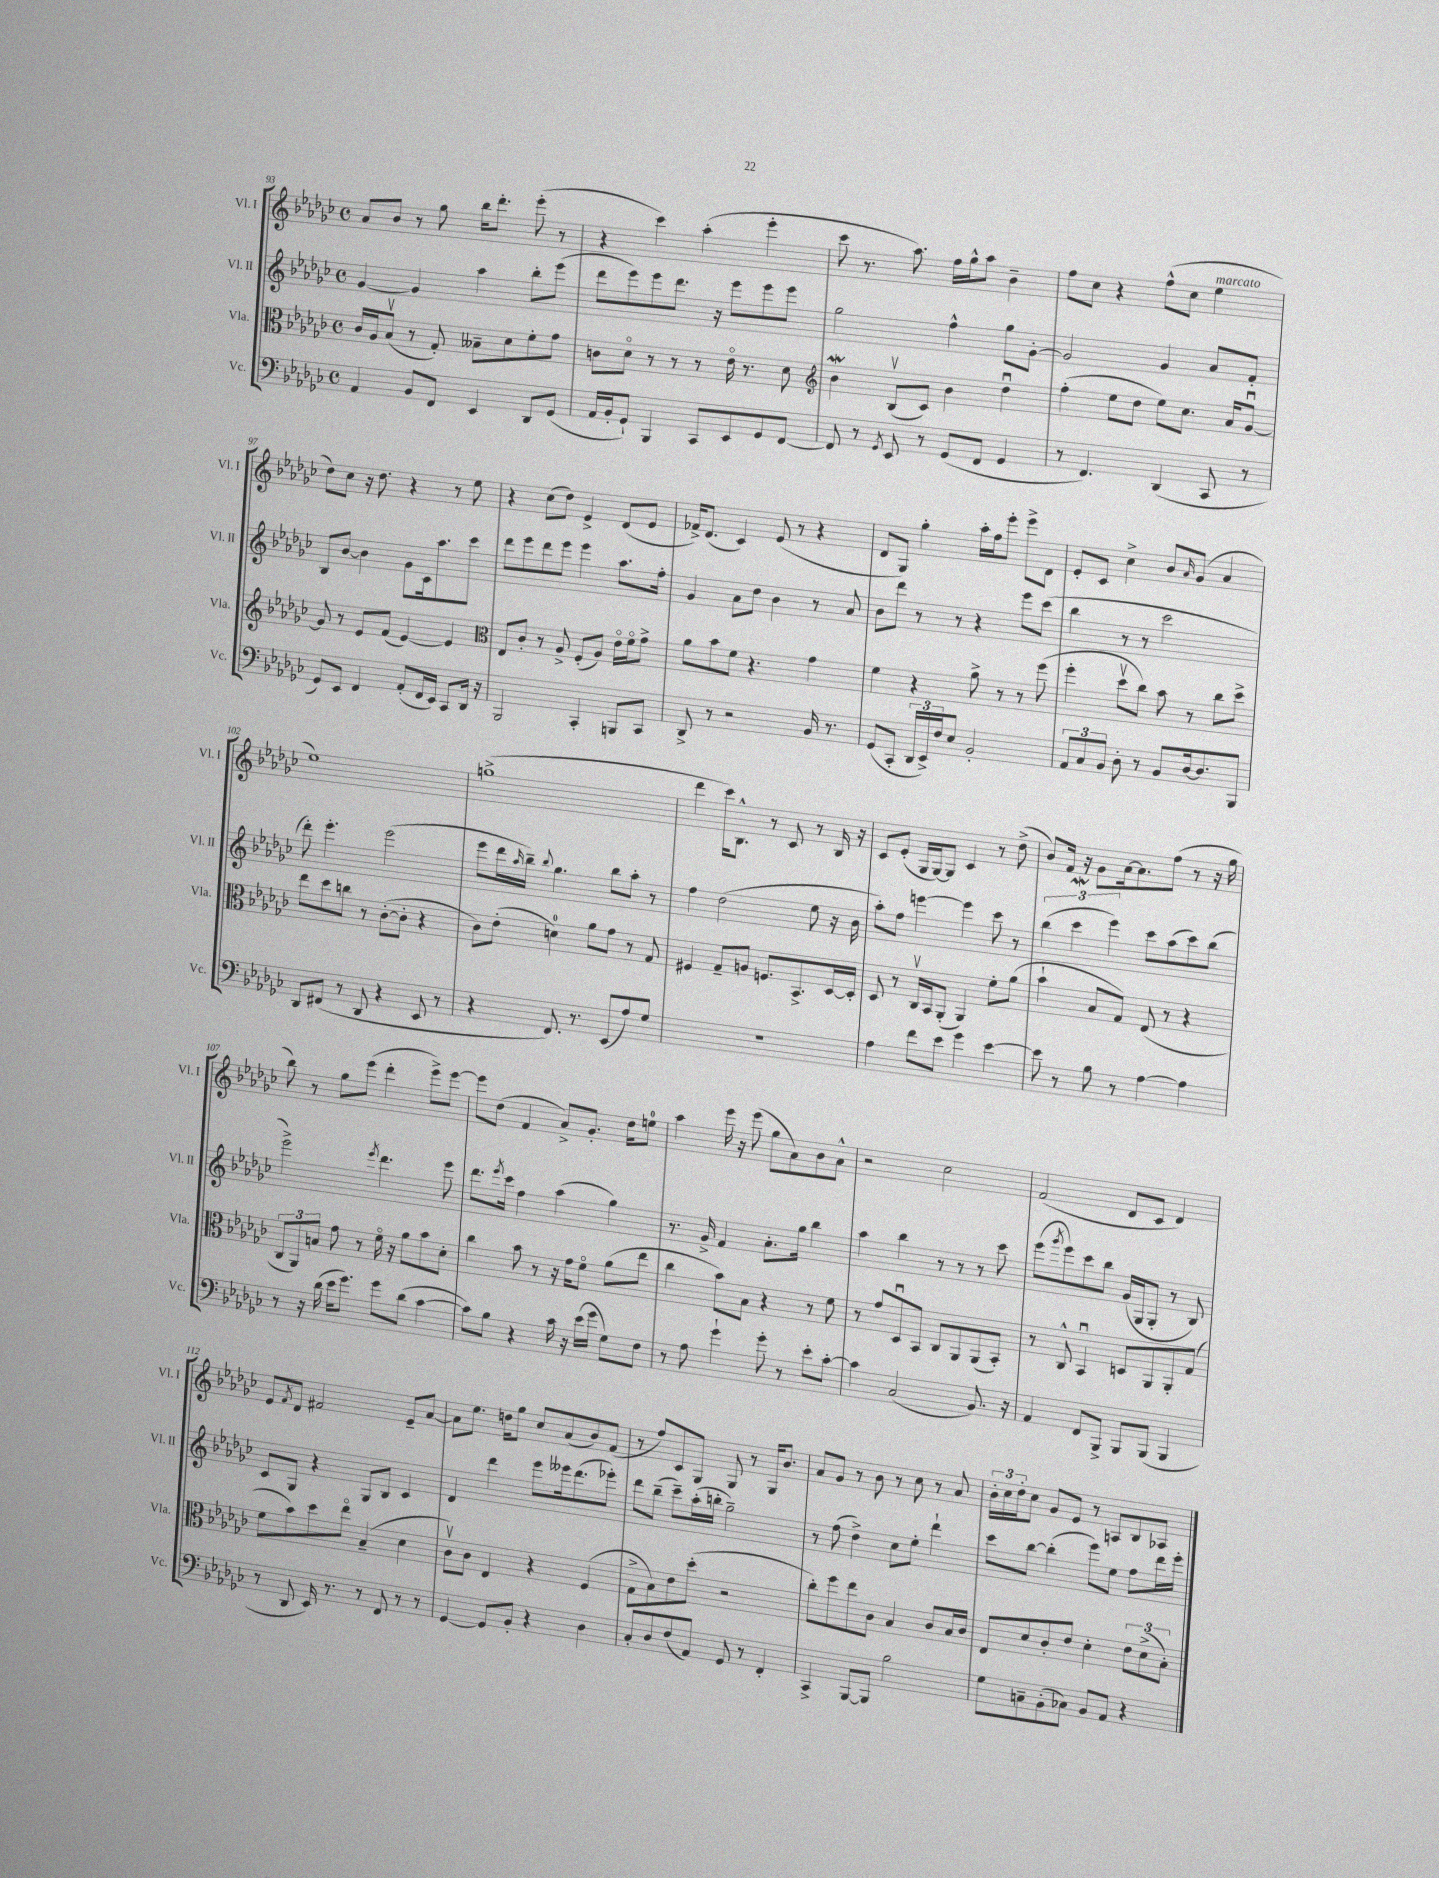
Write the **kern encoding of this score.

**kern	**kern	**kern	**kern
*part4	*part3	*part2	*part1
*staff4	*staff3	*staff2	*staff1
*I"Vc.	*I"Vla.	*I"Vl. II	*I"Vl. I
*I'Vc.	*I'Vla.	*I'Vl. II	*I'Vl. I
*clefF4	*clefC3	*clefG2	*clefG2
*k[b-e-a-d-g-c-]	*k[b-e-a-d-g-c-]	*k[b-e-a-d-g-c-]	*k[b-e-a-d-g-c-]
*M4/4	*M4/4	*M4/4	*M4/4
*met(c)	*met(c)	*met(c)	*met(c)
=93	=93	=93	=93
4AA-/	16c-/LL	[4g-/	8a-/L
.	16A-/J	.	.
.	(8B-v/J	.	8b-/J
8BB-/L	8r	4g-/]	8r
8FF/J	8G-'/)	.	8gg-\
4EE-/	8B--X~\L	4aa-\	16bb-\KL
.	.	.	8.ddd-'\J
.	8d-\	.	.
8DD-/L	8f'\	8bb-'\L	(8eee-'\
(8GG-/J	8g-\J	(8eee-\J	8r
=94	=94	=94	=94
16AA-/LL	8cn\L	8ddd-\L	4r
16BB-'/J	.	.	.
8GG-`/J)	8d-\J	8eee-\)	.
4BBB-/	8r	8eee-\	4ccc-\)
.	8r	8.ddd-\J	.
8CC-/L	8r	.	(4aa-'\
.	.	16r	.
8EE-/	16e-\	8eee-\L	.
.	8.r	.	.
8GG-/	.	8eee-\	4eee-'\
[8FF/J	8d-\	8eee-\J	.
=95	=95	=95	=95
*	*clefG2	*	*
8FF/]	4b-W\	2gg-\	8ccc-\
8r	.	.	8.r
8qGG-/	.	.	.
8EE-/	(8B-v/L	.	.
.	.	.	8.aa-\)
8r	8c-/J)	.	.
(8GG-/L	4b-\	4ff^^\	16ff\LL
.	.	.	16gg-^^\J
8FF/J	.	.	8aa-\J
4GG-/	4dd-u\	8gg-\L	4b-~\
.	.	[8g-'\J	.
=96	=96	=96	=96
8r	(4ff'\	2g-/]	8ff\L
4.FF/)	.	.	8cc-\J
.	8ee-\L	.	4r
.	8dd-\J	.	.
(4DD-/	8ee-\L)	4g-/	(8ff^^\L
.	8.cc-\J	.	8cc-\J
!	!	!	!LO:TX:a:i:t=marcato
8CC-/	.	8a-/L	4ee-\
.	16a-/KL	.	.
8r	[8g-u/J	8f'/J	.
!!LO:LB:g=z
=97	=97	=97	=97
8GG-/L)	8g-/]	8B-/L	8dd-\L)
8EE-/J	8r	[8b-/J	8cc-\J
4FF/	8e-/L	4b-\]	16r
.	.	.	8.dd-\
.	(8f/J	.	.
(8AA-'/L	[4e-/)	8g-\L	4r
16FF/L	.	16c-\k	.
16EE-/JJ)	.	8.aa-\	.
8CC-/L	4e-/]	.	8r
16DD-/Jk	.	8ccc-\J	8ee-\
16r	.	.	.
=98	=98	=98	=98
*	*clefC3	*	*
2BBB-/	8E-/L	8ddd-\L	4r
.	8c-'/J	8eee-\	.
.	8r	8ddd-\	(8cc-\L
.	8A-^/	8eee-\J	8dd-\J)
4CC-'/	(8F'/L	4eee-\	4e-^/
.	8A-/J)	.	.
8BBBn/L	16e-\LL	8.aa-\L	(8d-/L
.	16f\J	.	.
8CC-/J	8g-^\J	.	8e-/J
.	.	16ff'\Jk	.
=99	=99	=99	=99
8DD-^/	8a-\L	4g-/	16f-X^/KL)
.	.	.	(8.d-/J
8r	8b-\	.	.
2r	8f\J	8a-\L	4c-/)
.	4.r	8dd-\J	.
.	.	4b-\	(8e-/
.	.	.	8r
16BB-/	4g-\	8r	4r
8.r	.	.	.
.	.	8a-/	.
=100	=100	=100	=100
(8GG-/L	4f\	8b-\L	8d-/L
8CC-'/J	.	8ddd-\J	8G-/J)
24DD-/LL	4r	8r	4gg-'\
24EE-^/)	.	.	.
24F/J	.	.	.
8E-/J	.	8r	.
2BB-'/	8a-^\	4r	16aa-'\LL
.	.	.	16ff\J
.	8r	.	8eee-'\J
.	8r	8eee-\L	8eee-^\L
.	(8ff\	(8ccc-\J	8d-\J
=101	=101	=101	=101
12AA-/L	4ff'\	4bb-\	8e-'/L
12C-/	.	.	.
.	.	.	8c-/J
12BB-/J	.	.	.
8D-'\	8dd-v\L	8r	4cc-^\
8r	8cc-\J)	8r	.
8BB-/L	8b-\	2ccc-\	8b-/L
.	.	.	16qqa-/
[16D-/k	8r	.	(8g-/J
8.D-/]	.	.	.
.	8cc-\L	.	4a-/
8BBB-/J	8dd-^\J	.	.
!!LO:LB:g=z
=102	=102	=102	=102
8DD-/L	8ee-\L	8ddd-'\)	1ee-)
(8FF#X/J	8dd-\	4.eee-'\	.
8r	8ccn\J	.	.
8DD-/	8r	.	.
4r	([8c-'\L	(2eee-\	.
.	8c-'\J]	.	.
8EE-/	4r	.	.
8r	.	.	.
=103	=103	=103	=103
4r	8c-\L)	8eee-\L	(1ggn^
.	(8e-'\J	16ddd-\L	.
.	.	16qqaa-/	.
.	.	16bb-~\JJ)	.
.	.	8qqbb-/	.
8.FF/)	4dn\)	4.gg-\	.
8.r	.	.	.
.	8a-\L	.	.
(8EE-/L	8g-\J	8bb-\L	.
8A-/)	8r	8aa-'\J	.
8G-/J	8G-/	8r	.
=104	=104	=104	=104
1r	4F#X/	4ff\	4ddd-\
.	8G-~/L	(2dd-\	16ccc-\KL)
.	.	.	8.B-^^\J
.	8An/J	.	.
.	8.Fn/L	.	8r
.	.	.	8c-/
.	8.BB-^/	.	.
.	.	8ee-\	8r
.	[16D-/L	16r	16B-/
.	16D-'/JJ]	16b-\	16r
=105	=105	=105	=105
4A-\	8D-/	8aa-'\L)	8c-/L
.	8r	8ff\J	(8e-'/J
8f\L	16C-v/LL	[4eeen\	16G-/LL
.	16BB-/J	.	[16G-/J)
8e-\J	(8AA-'/J	.	8G-/J]
4g-\	4AA-/)	4eee\]	4c-/
[4e-\	8f'\L	8ccc-\	8r
.	(8a-\J	8r	(8dd-^\
=106	=106	=106	=106
8e-\]	4b-`\	(6bb-\	8b-/L)
8r	.	.	16f/Jk
.	.	6ccc-w\	.
.	.	.	16r
8B-\	8B-/L	.	8g-\L
.	.	6eee-\)	.
8r	8G-/J)	.	[16a-\k
.	.	.	8.a-\]
[4A-\	(8E-/	8ccc-\L	.
.	8r	(8aa-\	(8ff\J
4A-\]	4r	8ccc-\)	8r
.	.	(8bb-\J	16r
.	.	.	16gg-\
!!LO:LB:g=z
=107	=107	=107	=107
8r	12C-/L	2eee-^\)	8bb-\)
.	12AA-/)	.	.
16r	.	.	8r
.	12Bn/J	.	.
(16d-\	.	.	.
16e-\KL	8g-\	.	8gg-\L
8.g-\J)	.	.	.
.	8r	.	(8eee-\J
.	.	8qeee-/	.
8g-\L	16f\	4.ddd-\	4ddd-'\
.	16r	.	.
(8d-\J	8a-\L	.	.
[4c-\	8b-\	.	8eee-^\L)
.	8d-'\J	8eee-\	[8eee-\J
=108	=108	=108	=108
8c-\L])	4cc-\	8.ddd-\L	8eee-\L]
8B-\J	.	.	(8dd-\J
.	.	8qeee-/	.
.	.	16ccc-\Jk	.
4r	8b-\	4ff\	4f/
.	8r	.	.
16c-\	16r	(4aa-\	8a-^/L)
16r	16g-\KL	.	.
(16e-\LL	8f\J	.	8.g-'/J
16g-\JJ	.	.	.
8G-\L)	(8a-\L	4gg-\)	.
.	.	.	16dd-\KL
8F\J	8ee-\J	.	8een\J
=109	=109	=109	=109
8r	4cc-\	8.r	4aa-\
8A-\	.	.	.
.	.	16g-^/	.
4g-`\	8b-\L)	4f/	16eee-\
.	.	.	16r
.	8B-\J	.	(8eee-\
8g-'\	4r	8.a-'\L	8gg-\L
8r	.	.	8a-\)
.	.	16gg-\Jk	.
8e-'\L	8r	4bb-\	8b-\
[8c-'\J	8f\	.	8a-^^\J
=110	=110	=110	=110
4c-\]	8r	4aa-\	2r
.	8g-/L	.	.
(2C-/	8D-u/	4bb-\	.
.	8BB-/J	.	.
.	8C-/L	8r	2cc-\
.	8AA-/	8r	.
8.BB-/)	(8AA-/	8r	.
.	8BB-'/J)	8ccc-\	.
16r	.	.	.
=111	=111	=111	=111
4AA-/	8r	(8eee-\L	(2f/
.	.	8qggg-/	.
.	8C-^^/	8eee-\)	.
8FF/L	4BB-u/	8ccc-\	.
8BBB-^/J	.	8bb-\J	.
8BBB-/L	8Dn/L	(16g-/LL	8d-/L
.	.	16G-/J	.
(8BBB-/J	8AA-/	8G-'/J	8c-/J
4BBB-/	8AA-'/	8r	4d-/)
.	(8G-/J	8B-/)	.
!!LO:LB:g=z
=112	=112	=112	=112
8r	8f\L	8c-/L	8e-/L
.	.	.	8qf/
8DD-/	8b-\)	8G-/J	8d-/J
16EE-/)	8dd-\	4r	2f#X/
8.r	.	.	.
.	8ee-\J	.	.
8r	(4B-~/	8G-/L	.
8FF/	.	8B-/J	.
8r	4d-\	4c-/	8e-~/L
8r	.	.	[8a-/J
=113	=113	=113	=113
[4GG-/	8c-v\L)	4d-/	8a-\L]
.	8c-\J	.	8.ee-\J
8GG-/L]	4E-/	4ddd-\	.
.	.	.	16ddn\KL
8BB-'/J	.	.	8gg-\J
4r	4r	8eee-\L	8cc-/L
.	.	16eee--X\k	(8a-/
.	.	(8.ddd-\	.
4D-\	(4F/	.	8b-/)
.	.	8eee-X'\J)	(8f/J
=114	=114	=114	=114
8C-'/L	8G-^\L	8ddd-\L	8r
8D-/	8B-\)	(8bb-~\J	8ff/L)
(8F/	8e-\	8ccc-~\L)	8c-/
8AA-/J)	(8dd-'\J	(16aa-'\L	8G-/J
.	.	16bbn'\JJ	.
8GG-/	2r	2gg-~\)	8G-/
8r	.	.	8r
4FF'/	.	.	16G-/KL
.	.	.	8.b-/J
=115	=115	=115	=115
4CC-^/	8cc-'\L)	8r	8a-/L
.	8ff\	(8ff\	8g-/J
[8BBB-/L	8ee-\	4dd-^\)	8r
8BBB-/J]	8c-\J	.	8b-\
2B-\	4B-/	8cc-\L	8r
.	.	8ee-'\J	8cc-\
.	8c-/L	4ddd-`\	8r
.	16B-/L	.	8a-/
.	16c-/JJ	.	.
=116	=116	=116	=116
8G-\L	8E-/L	8ccc-\L	24b-'\LL
.	.	.	24cc-\
.	.	.	24dd-'\J
8Cn~\	8d-/	[8bb-\J	8cc-\J
(8BB-'\	8c-'/	(4bb-'\]	8g-/L
8C-X\J)	8e-/J	.	8e-/J
8BB-/L	4d-'\	8eee-\L)	8r
8AA-/J	.	8ee-\J	8An/L
4r	12e-\L	8ff\L	8B-/
.	(12d-^\	.	.
.	.	16ddd-\L	8A-X/J
.	12B-'\J)	.	.
.	.	16eee-'\JJ	.
==	==	==	==
*-	*-	*-	*-
